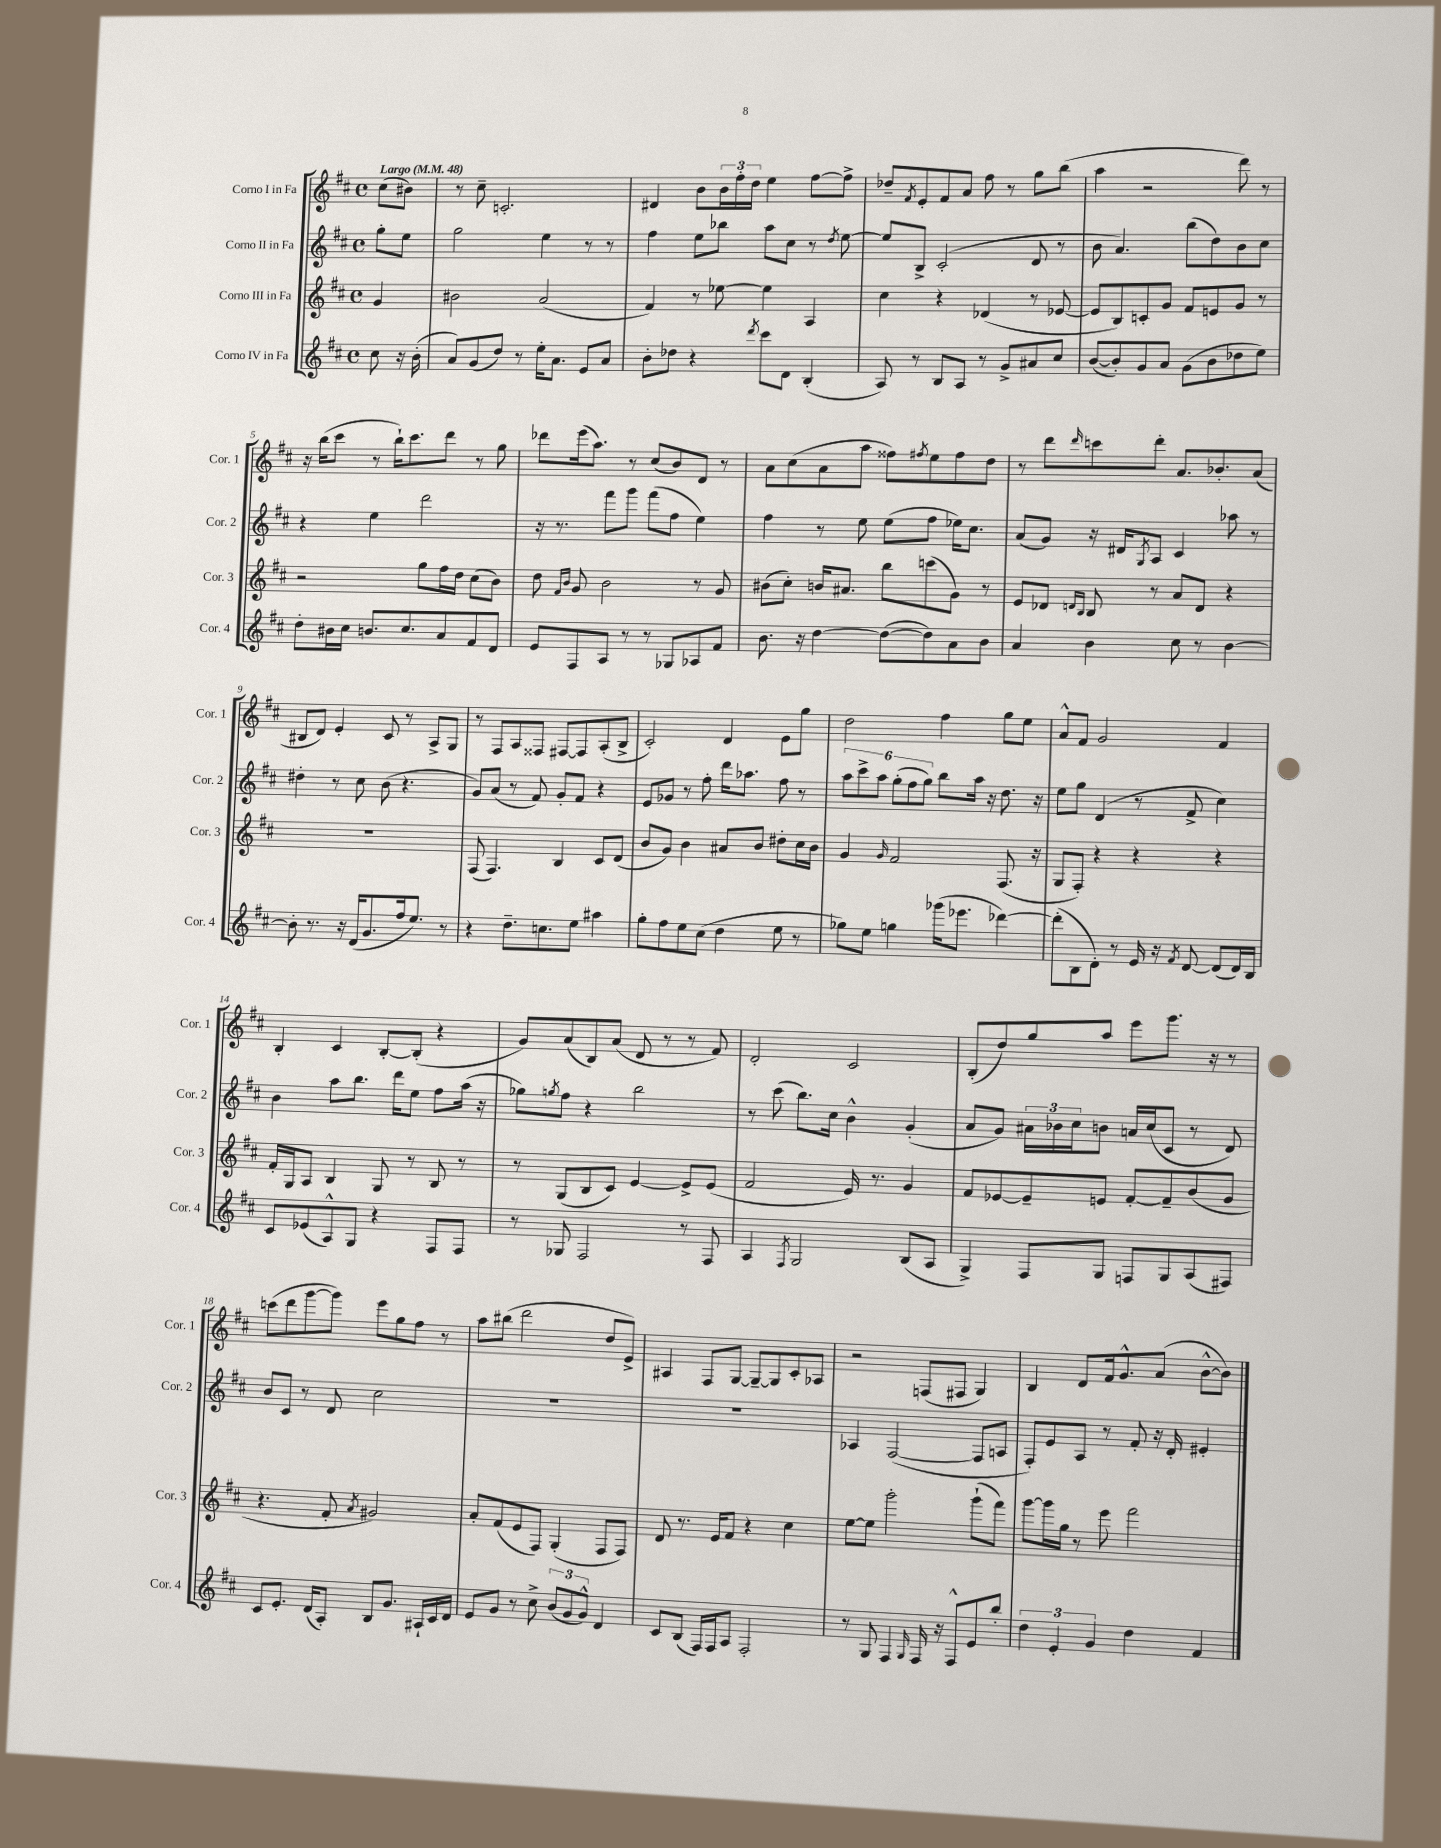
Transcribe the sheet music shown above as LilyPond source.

<<
\new StaffGroup <<
\new Staff = "s0" \with { instrumentName = "Corno I in Fa" shortInstrumentName = "Cor. 1" } {
    \clef treble \key d \major \defaultTimeSignature \time 4/4 \partial 4 \tempo "Largo" 4 = 48
    cis''8( bis'8) |
    r8 cis''8-- c'2.-. |
    dis'4 b'8 \tuplet 3/2 { b'16 fis''16-. d''16 } e''4 fis''8~ fis''8-> |
    des''8-- \acciaccatura { fis'8 } e'8-. fis'8 a'8 fis''8 r8 g''8 b''8( |
    a''4 r2 d'''8) r8 |
    r16 b''16( cis'''8 r8 b''16-!) cis'''8. d'''8 r8 g''8 |
    des'''8 e'''16( a''8.) r8 cis''8( b'8) d'8 r8 |
    a'8 cis''8( a'8 a''8 fisis''8) \acciaccatura { fis''8 } e''8 fis''8 d''8 |
    r8 d'''8 \grace { d'''16 } c'''8 d'''8-. a'8. bes'8.-. a'8( |
    bis8 d'8) e'4-. cis'8 r8 a8-> g8 |
    r8 fis8 a8 fisis8 fis8~ fis8 a8-.( b8-> |
    cis'2-.) d'4 e'8 g''8 |
    d''2 fis''4 g''8 e''8 |
    a'8-^ fis'8 g'2 fis'4 |
    b4-. cis'4 b8~-. b8-.( r4 |
    g'8) a'8( b8) a'8( d'8 r8 r8 fis'8) |
    d'2-. cis'2 |
    b8-.( d''8) g''8 a''8 e'''8 g'''8. r16 r8 |
    c'''8( d'''8 g'''8~ g'''8) e'''8 g''8 fis''8 r8 |
    a''8 bis''8( d'''2 d''8 e'8->) |
    ais4 fis8 g8~ g8~-- g8 cis'8-. aes8 |
    r2 f8( fis8 g4) |
    b4 d'8 fis'16 g'8.-^ a'8( b'8~-^ b'8) \bar "|." |
}
\new Staff = "s1" \with { instrumentName = "Corno II in Fa" shortInstrumentName = "Cor. 2" } {
    \clef treble \key d \major \defaultTimeSignature \time 4/4 \partial 4
    g''8-. e''8 |
    g''2 e''4 r8 r8 |
    fis''4 e''8 bes''8 a''8 cis''8 r8 \acciaccatura { d''8 } e''8~ |
    e''8 b8-> cis'2-.( d'8 r8 |
    b'8 a'4.) b''8( d''8) b'8 cis''8 |
    r4 e''4 d'''2 |
    r16 r8. fis'''8 g'''8 fis'''8( fis''8 e''4) |
    fis''4 r8 e''8 e''8( fis''8 ees''16) cis''8. |
    a'8( g'8) r16 dis'16 \acciaccatura { g8 } a8 cis'4 aes''8 r8 |
    dis''4-. r8 cis''8 b'8( r4. |
    g'8) a'8( r8 fis'8) g'8-. fis'8 r4 |
    e'8 ges'8 r8 fis''8-. d'''16 aes''8. fis''8 r8 |
    \tuplet 6/4 { a''8 cis'''8-> a''8 g''8-.( fis''8 g''8) } b''8 a''16 r16 d''8. r16 |
    e''8 g''8 d'4( r8 fis'8-> cis''4) |
    b'4 a''8 b''8. d'''16 e''8 fis''8 a''16( r16 |
    ges''8) \acciaccatura { g''8 } fis''8 r4 b''2 |
    r8 cis'''8( b''8.) cis''16 b'4-^ g'4-.( |
    a'8 g'8) \tuplet 3/2 { ais'16 bes'16 cis''16 } b'8 a'16 cis''16( cis'8 r8 d'8) |
    b'8 cis'8 r8 d'8 cis''2 |
    R1 |
    R1 |
    aes4 fis2~( fis8 a8 |
    fis8-.) e'8 a8 r8 fis'8-. r16 d'16-. eis'4-. \bar "|." |
}
\new Staff = "s2" \with { instrumentName = "Corno III in Fa" shortInstrumentName = "Cor. 3" } {
    \clef treble \key d \major \defaultTimeSignature \time 4/4 \partial 4
    g'4 |
    bis'2 a'2( |
    fis'4) r8 ees''8~ ees''4 a4 |
    cis''4 r4 des'4( r8 ees'8~ |
    ees'8 b8) c'8-. g'8 fis'8 e'8 g'8 r8 |
    r2 g''8 fis''16 d''16 cis''8( b'8) |
    d''8 \grace { fis'16 b'16 } g'8 b'2 r8 g'8 |
    bis'8( cis''8-.) b'16 ais'8. b''8 c'''8( g'8) r8 |
    e'8 des'8 \grace { d'16 b16 } b8 r8 a'8 d'8 r4 |
    R1 |
    fis8( fis4.) b4 cis'8 d'8( |
    b'8 g'8) b'4 ais'8 b'8 dis''8-. cis''16 b'16 |
    g'4 \grace { g'16 } fis'2 fis8.( r16 |
    g8 fis8-.) r4 r4 r4 |
    fis'16-. g16 a8 b4 g8 r8 b8 r8 |
    r8 g8( b8 cis'8) e'4~ e'8-> e'8( |
    fis'2 e'16) r8. g'4 |
    fis'8 ees'8~ ees'8-- e'8 fis'8~-. fis'8-- b'8( g'8 |
    r4. fis'8-. \acciaccatura { a'8 } gis'2) |
    a'8-. fis'8( e'8 fis8) g4-.( fis8 fis8) |
    d'8 r8. e'16 fis'8 r4 cis''4 |
    e''8~ e''8 g'''2-. g'''8-!( fis'''8) |
    g'''8~ g'''16 g''16 r8 e'''8 fis'''2 \bar "|." |
}
\new Staff = "s3" \with { instrumentName = "Corno IV in Fa" shortInstrumentName = "Cor. 4" } {
    \clef treble \key d \major \defaultTimeSignature \time 4/4 \partial 4
    cis''8 r16 b'16-.( |
    a'8) g'8( d''8) r8 e''16-. a'8. e'8 a'8 |
    b'8-. des''8 r4 \acciaccatura { d'''8 } cis'''8 d'8 b4-.( |
    a8) r8 b8 a8 r8 g'8-> ais'8 cis''8 |
    b'8~( b'8-.) g'8 a'8 g'8( b'8 des''8 e''8) |
    d''8-. bis'16 cis''16 b'8. cis''8. a'8 fis'8 d'8 |
    e'8 fis8 a8 r8 r8 ges8 aes8 fis'8 |
    b'8. r16 d''4~ d''8~( d''8) a'8 b'8 |
    a'4 b'4 cis''8 r8 b'4~ |
    b'8-. r8. r16 d'16( g'8. fis''16 e''8.) r8 |
    r4 d''8.-- c''8. e''8 ais''4 |
    g''8-. fis''8 e''8 cis''8( d''4 e''8 r8 |
    ges''8) e''8 g''4 ges'''16( ees'''8. des'''4~) |
    des'''8-.( b8 d'8-.) r8 e'16 r16 \acciaccatura { fis'8 } d'8~ d'8( d'16) b16 |
    cis'8 ees'8( a8-^) g8 r4 fis8 fis8 |
    r8 ges8 fis2 r8 fis8 |
    a4 \acciaccatura { fis8 } g2 b8( a8 |
    g4->) fis8 g8 f8 g8 a8( fis8) |
    cis'8 e'8.-. d'16( a8-.) b8 g'8. ais16-! cis'16 d'16 |
    e'8 g'8 r8 cis''8-> \tuplet 3/2 { b'8( g'8 g'8-^) } d'4 |
    cis'8 b8( fis16) fis16 a8 fis2-. |
    r8 g8 fis4 \grace { g16 } fis16 r16 fis8-^ e'8 b''8-. |
    \tuplet 3/2 { d''4 e'4-. g'4 } d''4 fis'4 \bar "|." |
}
>>
>>
